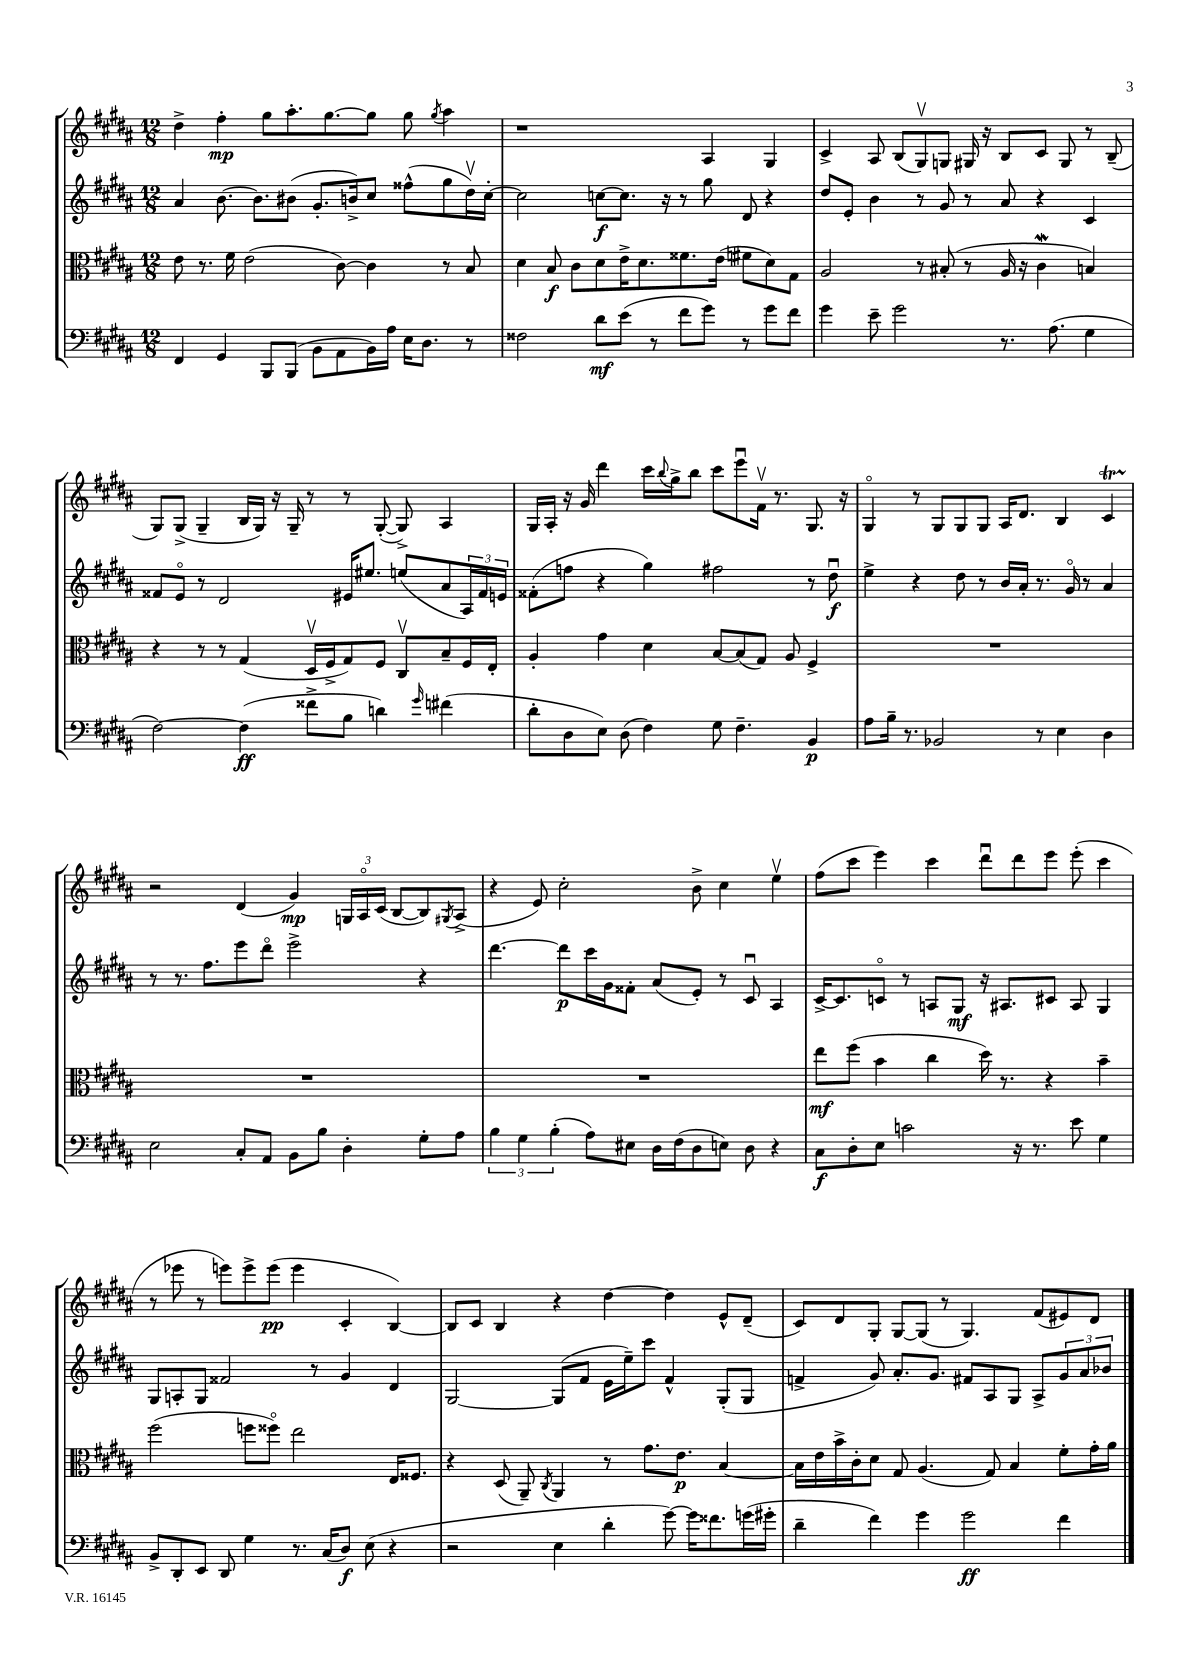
<<
\new StaffGroup <<
\new Staff = "s0" {
    \clef treble \key b \major \numericTimeSignature \time 12/8
    dis''4-> fis''4-.\mp gis''8 ais''8.-. gis''8.~ gis''8 gis''8 \acciaccatura { gis''8 } ais''4 |
    r1 ais4 gis4 |
    cis'4-> ais8 b8( gis8\upbow) g8 gis16 r16 b8 cis'8 gis8 r8 b8--( |
    gis8) gis8->( gis4-- b16 gis16) r16 gis16-- r8 r8 gis8~-.( gis8->) ais4 |
    gis16 ais16-. r16 gis'16 dis'''4 cis'''16 \appoggiatura { b''8 } gis''16-> b''8 cis'''8 e'''8\downbow fis'16\upbow r8. gis8. r16 |
    gis4\flageolet r8 gis8 gis8 gis8 ais16 dis'8. b4 cis'4\startTrillSpan |
    r2\stopTrillSpan dis'4( gis'4\mp) \tuplet 3/2 { g16 ais16\flageolet cis'16( } b8~ b8) \acciaccatura { gis8 } ais8->( |
    r4 e'8) cis''2-. b'8-> cis''4 e''4\upbow |
    fis''8( cis'''8 e'''4) cis'''4 dis'''8\downbow dis'''8 e'''8 e'''8-.( cis'''4 |
    r8 ees'''8 r8 e'''8) e'''8-> e'''8\pp( e'''4 cis'4-. b4~) |
    b8 cis'8 b4 r4 dis''4~ dis''4 e'8-^ dis'8--( |
    cis'8) dis'8 gis8-. gis8~ gis8( r8 gis4.) fis'8( eis'8) dis'8 \bar "|." |
}
\new Staff = "s1" {
    \clef treble \key b \major \numericTimeSignature \time 12/8
    ais'4 b'8.~ b'8. bis'8( gis'8.-. b'16->) cis''8 fisis''8-^( gis''8 dis''16\upbow) cis''16~-. |
    cis''2 c''8~\f c''8. r16 r8 gis''8 dis'8 r4 |
    dis''8 e'8-. b'4 r8 gis'8 r8 ais'8 r4 cis'4 |
    fisis'8 e'8\flageolet r8 dis'2 eis'16 eis''8. e''8( ais'8 \tuplet 3/2 { ais16) fisis'16 e'16 } |
    fisis'8-.( f''8 r4 gis''4) fis''2 r8 dis''8\downbow\f |
    e''4-> r4 dis''8 r8 b'16 ais'16-. r8. gis'16\flageolet r8 ais'4 |
    r8 r8. fis''8. e'''8 dis'''8\flageolet e'''2-> r4 |
    dis'''4.~ dis'''8\p cis'''16 gis'16 fisis'8-. ais'8( e'8-.) r8 cis'8\downbow ais4 |
    cis'16~-> cis'8. c'8\flageolet r8 a8 gis8\mf r16 ais8. cis'8 ais8 gis4 |
    gis8 a8-. gis8 fisis'2 r8 gis'4 dis'4 |
    gis2~ gis8( fis'8 e'16 e''16--) cis'''8 fis'4-^ gis8-.( gis8 |
    f'4-> gis'8) ais'8.-. gis'8. fis'8 ais8 gis8 ais8-> \tuplet 3/2 { gis'8 ais'8 bes'8 } \bar "|." |
}
\new Staff = "s2" {
    \clef alto \key b \major \numericTimeSignature \time 12/8
    e'8 r8. fis'16 e'2( cis'8~) cis'4 r8 b8 |
    dis'4 b8\f cis'8 dis'8 e'16-> dis'8. fisis'8. e'16( fis'8 dis'8) gis8 |
    ais2 r8 bis8-.( r8 ais16 r16 cis'4\mordent b4) |
    r4 r8 r8 gis4( dis16\upbow fis16-> gis8) fis8 cis8\upbow b8-- fis16 e16-. |
    ais4-. gis'4 dis'4 b8~ b8( gis8) ais8 fis4-> |
    R1. |
    R1. |
    R1. |
    e''8\mf fis''8( b'4 cis''4 dis''16) r8. r4 b'4-- |
    fis''2( f''8 fisis''8\flageolet) e''2 e16 fisis8. |
    r4 dis8( ais,8--) \acciaccatura { cis8 } ais,4 r8 gis'8. e'8.\p b4~ |
    b16 e'16 b'16-> cis'16-. dis'8 gis8 ais4.( gis8) b4 fis'8-. gis'16-. ais'16 \bar "|." |
}
\new Staff = "s3" {
    \clef bass \key b \major \numericTimeSignature \time 12/8
    fis,4 gis,4 b,,8 b,,8( b,8 ais,8 b,16) ais16 e16 dis8. r8 |
    fisis2 dis'8\mf e'8( r8 fis'8 gis'8) r8 gis'8 fis'8 |
    gis'4 e'8-- gis'2 r8. ais8.( gis4 |
    fis2~) fis4\ff( fisis'8-> b8 d'4) \grace { gis'16 } fis'4( |
    dis'8-. dis8 e8) dis8( fis4) gis8 fis4.-- b,4\p |
    ais8 b16-- r8. bes,2 r8 e4 dis4 |
    e2 cis8-. ais,8 b,8 b8 dis4-. gis8-. ais8 |
    \tuplet 3/2 { b4 gis4 b4-.( } ais8) eis8 dis16 fis16( dis8 e8) dis8 r4 |
    cis8\f dis8-. e8 c'2 r16 r8. e'8 gis4 |
    b,8-> dis,8-. e,8 dis,8 gis4 r8. cis16( dis8\f) e8( r4 |
    r2 e4 dis'4-. gis'8~) gis'16 fisis'8. g'16( gis'16-. |
    dis'4-- fis'4) gis'4 gis'2\ff fis'4 \bar "|." |
}
>>
>>
\layout { \context { \Score \remove "Bar_number_engraver" } }
